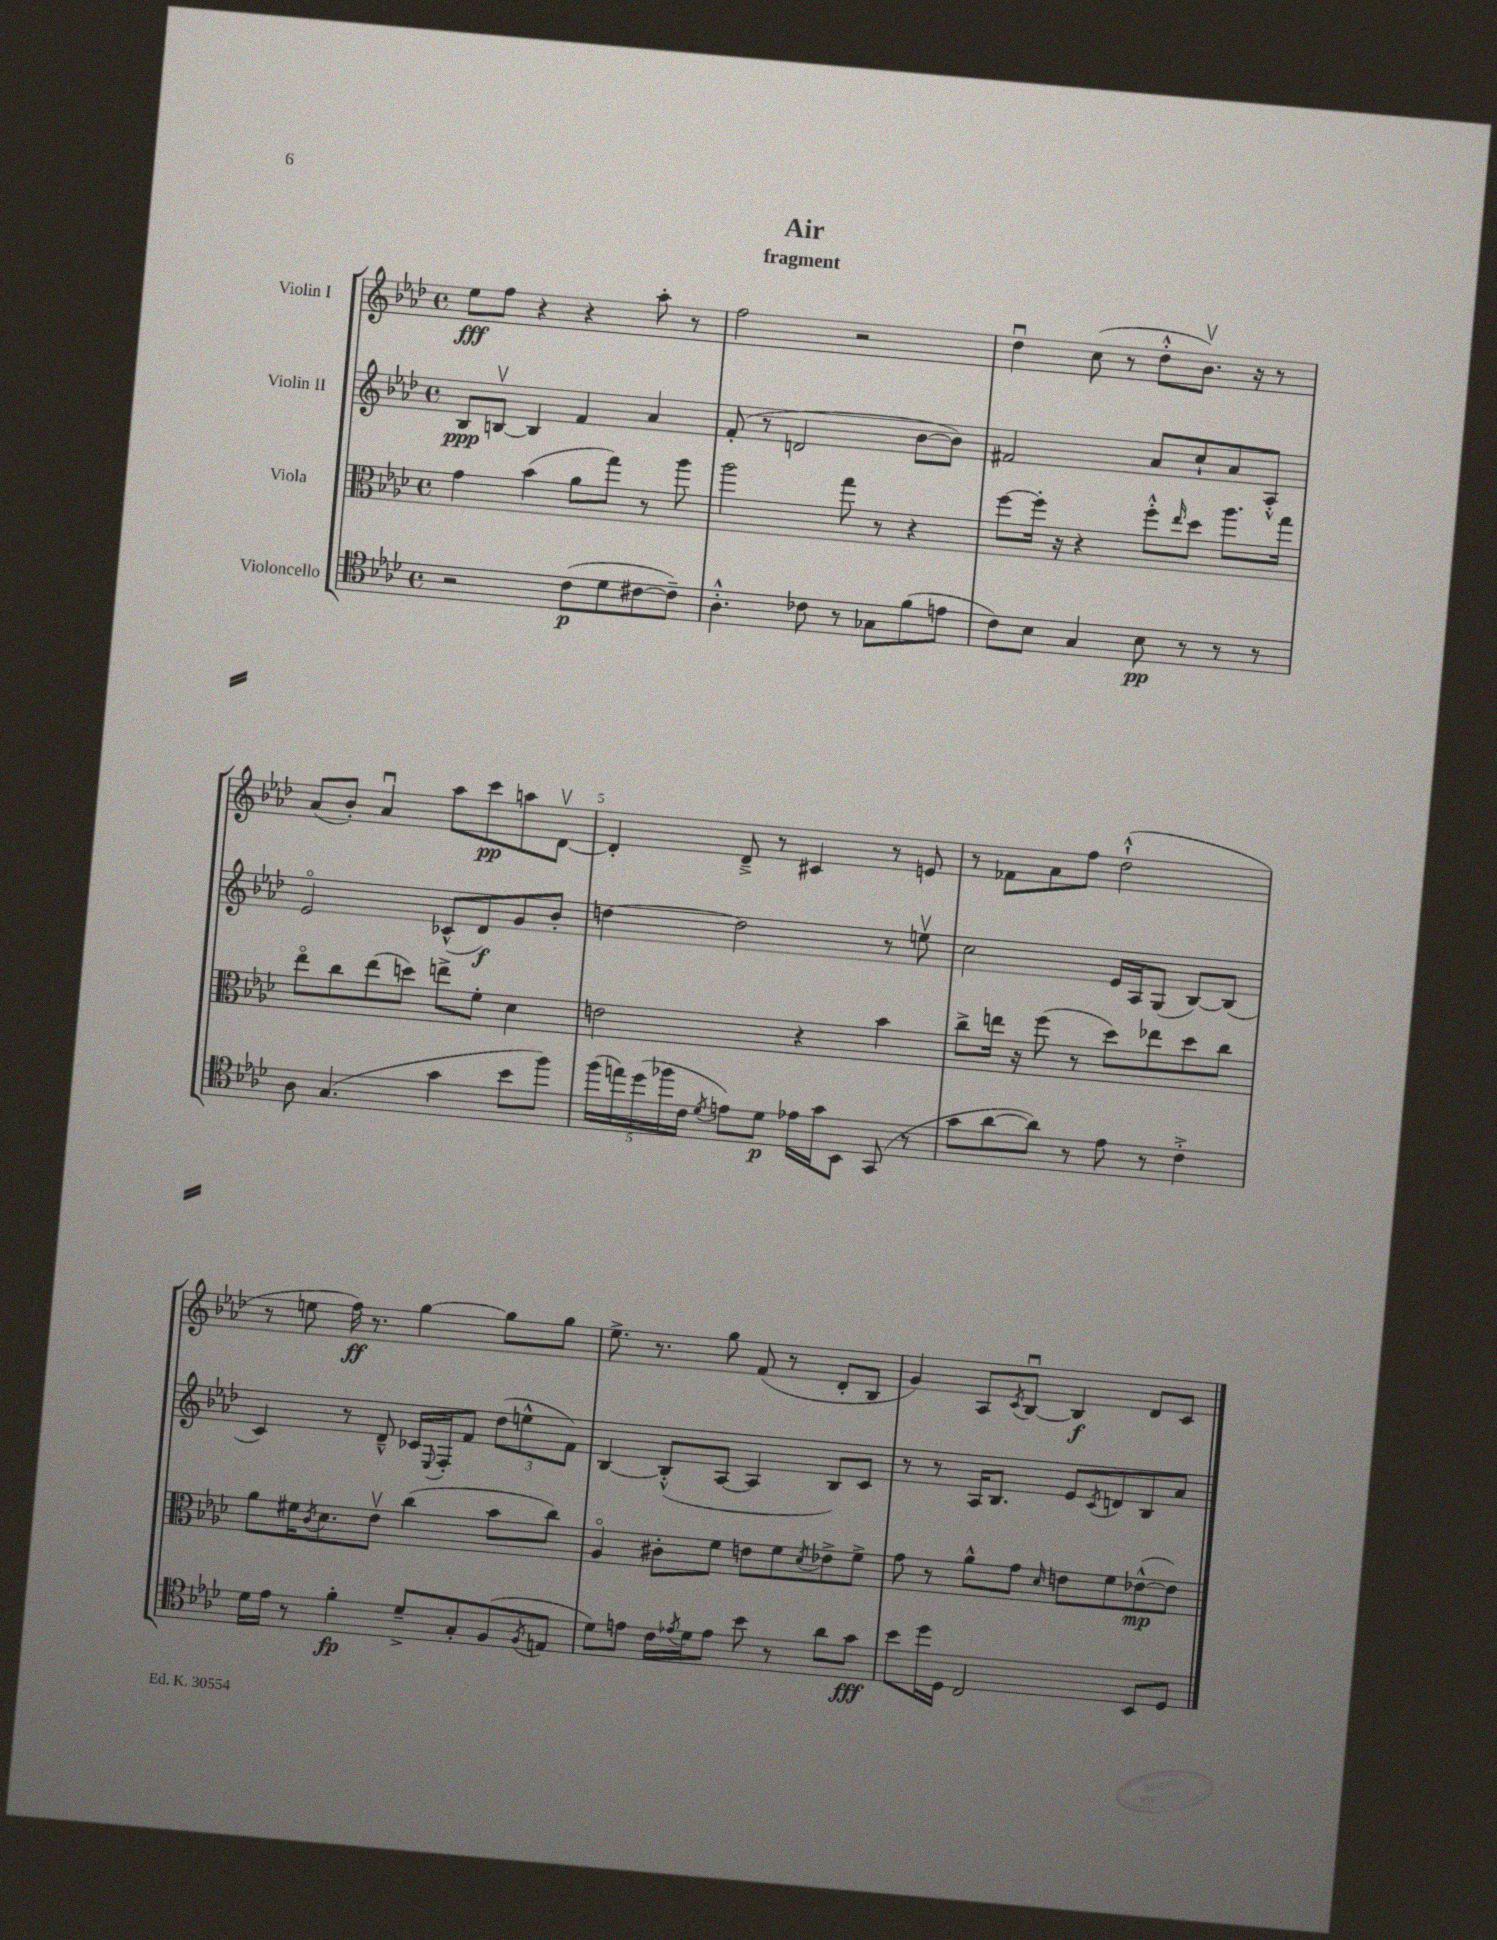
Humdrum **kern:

**kern	**kern	**kern	**kern
*staff4	*staff3	*staff2	*staff1
*clefC4	*clefC3	*clefG2	*clefG2
*k[b-e-a-d-]	*k[b-e-a-d-]	*k[b-e-a-d-]	*k[b-e-a-d-]
*M4/4	*M4/4	*M4/4	*M4/4
*met(c)	*met(c)	*met(c)	*met(c)
2r	4g\	8B-/L	8ee-\L
.	.	[8Bv/J	8ff\J
.	(4b-\	4B/]	4r
(8c\L	8a-\L	4f/	4r
8d-\	8gg\J)	.	.
[8c#\	8r	4a-/	8aa-'\
8c#~\]J)	8aa-\	.	8r
=	=	=	=
4.A-'^^\	2aa-\	(8f'/	2ff\
.	.	8r	.
.	.	2d/	.
8c-\	.	.	.
8r	8gg\	.	2r
8G-\L	8r	.	.
(8f\	4r	[8b-\L	.
8e\J	.	8b-\]J)	.
=	=	=	=
8c\L)	[8ff\L	2f#/	4dd-u\
8B-\J	16ff'\]Jk	.	.
.	16r	.	.
4G/	4r	.	(8cc\
.	.	.	8r
8B-\	8ff'^^\L	8a-/L	8dd-'^^\L
.	16qqee-/	.	.
8r	8dd-\J	8cc`/	8.b-v\J)
8r	8.aa-\L	8a-/	.
.	.	.	16r
8r	.	8A-'^^/J	8r
.	16gg\Jk	.	.
=	=	=	=
8A-\	8ee-o\L	2e-o/	(8a-/L
(4.G/	8cc\	.	8b-'/J)
.	(8ee-\	.	4a-u/
.	8dd\J)	.	.
4g\	8ee^\L	(8c-^^/L	8aa-\L
.	8f'\J	8d-/)	8ccc\
8b-\L	4d-\	8g/	8aa\
8ff\J)	.	8b-'/J	[8d-v\J
=	=	=	=
(20ff\LL	2e\	[4dd\	4d-'/]
20ee\)	.	.	.
(20dd-\	.	.	.
20ff-\	.	.	.
20c\JJ	.	.	.
8qd-/	.	.	.
8e\L)	.	2dd\]	8d-~^/
8d-\J	.	.	8r
16e-\LL	4r	.	4c#/
16g\J	.	.	.
8BB-\J	.	.	.
(8GG/	4b-\	8r	8r
8r	.	8eev\	8e/
=	=	=	=
8g\L	8cc^\L	2cc\	8r
[8a-\	16ee\Jk	.	8f-\L
.	16r	.	.
8a-\]J)	(8ff\	.	8a-\
8r	8r	.	8ff\J
8e-\	8dd-\L)	16e-/LL	(2dd-`^^\
.	.	16A-/J	.
8r	8ee-\	(8G/J	.
4c'^\	8dd-\	[8B-/L)	.
.	8cc\J	(8B-/]J	.
=	=	=	=
16d-\LL	8a-\L	4c/)	8r
16e-\JJ	.	.	.
8r	16f#\K	.	8ee\
.	8qc/	.	.
.	8.d-\	.	.
4f'\	.	8r	16ff\)
.	.	.	8.r
.	8e-v\J	8d-~^^/	.
8d-~^/L	(4cc\	16c-/LL	[4gg\
.	.	8qqE-/	.
.	.	16F'/J	.
8G'/	.	8f/J	.
(8F/	8b-\L	(12dd-\L	8gg\]L
.	.	12ee^^\	.
8qF/	.	.	.
8E/J	8cc\J)	.	8gg\J
.	.	12f\J)	.
=	=	=	=
8d-\L)	4A-o/	[4B-/	8.ee-^\
8e\J	.	.	.
.	.	.	8.r
16c\LL	8c#'\L	(8B-'^^/]L	.
8qe-/	.	.	.
16d-\J	.	.	.
8e-\J	8f\J	[8A-/J	8gg\
8b-\	8e\L	4A-/]	(8f/
8r	8f\	.	8r
.	8qd-/	.	.
8a-\L	8e-^\	8B-/L)	8d-'/L
8g\J	8f^\J	8c/J	8B-/J
=	=	=	=
8b-\L	8g\	8r	4g/)
16dd-\L	8r	8r	.
16D-\JJ	.	.	.
2C/	8a-^^\L	16A-/LK	8A-/L
.	.	8.B-/J	.
.	.	.	8qc/
.	8g\J	.	[8B-u/J
.	16qqd-/	.	.
.	8e\L	8e-/L	4B-/]
.	.	8qc/	.
.	8f\	8d/	.
8BB-/L	([8e-^^\	8B-/	8d-/L
8D-/J	8e-\]J)	8a-/J	8c/J
==	==	==	==
*-	*-	*-	*-
